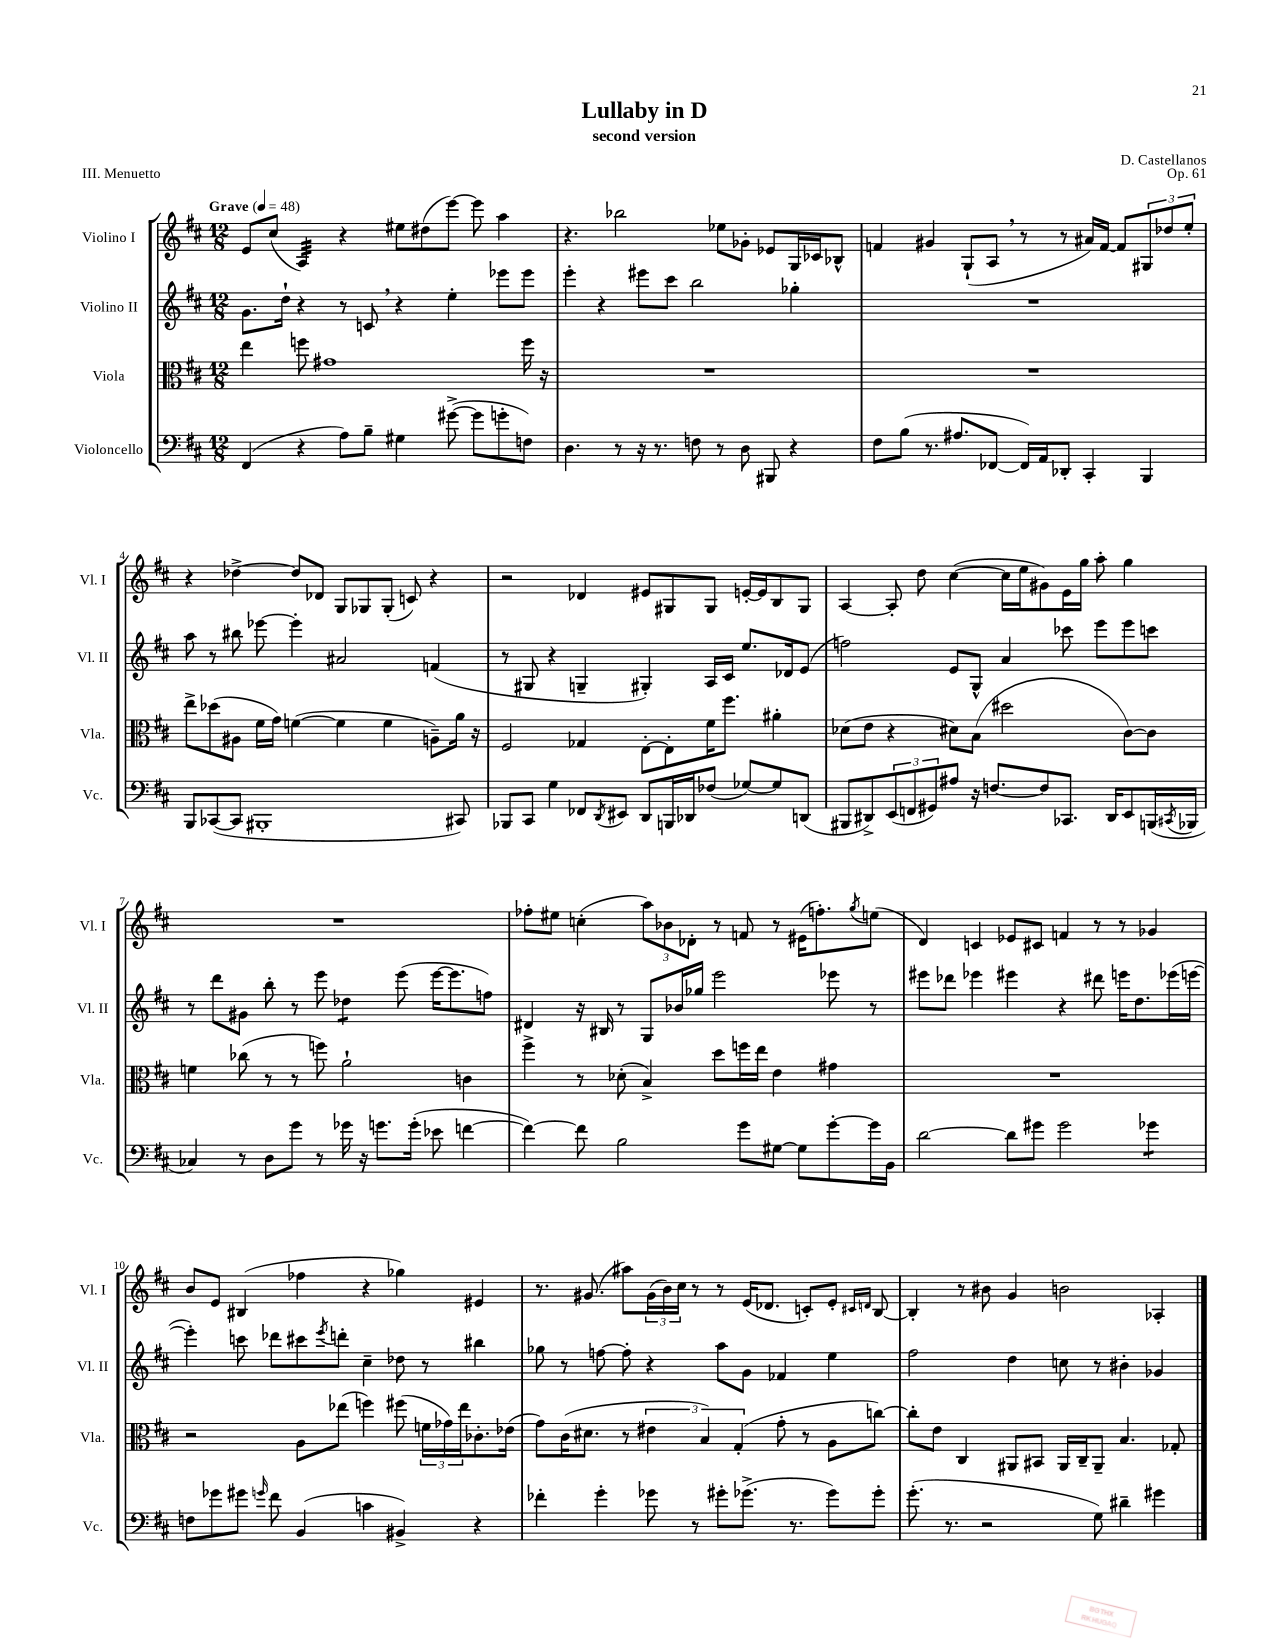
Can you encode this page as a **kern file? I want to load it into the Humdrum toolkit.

**kern	**kern	**kern	**kern
*staff4	*staff3	*staff2	*staff1
*clefF4	*clefC3	*clefG2	*clefG2
*k[f#c#]	*k[f#c#]	*k[f#c#]	*k[f#c#]
*M12/8	*M12/8	*M12/8	*M12/8
*MM48	*MM48	*MM48	*MM48
(4FF#	4ee	8.g	8e
.	.	.	(8cc#
.	.	16dd`	.
4r	8ff	4r	4A)
.	1g#	.	.
8A)	.	8r	4r
8B~	.	8c	.
4G#	.	4r	8ee#
.	.	.	(8dd#
([8g#^	.	4ee'	[8eee)
8g#]	.	.	8eee]
8g'	.	8eee-	4aa
8F)	16ff	8eee-	.
.	16r	.	.
=	=	=	=
4.D	1.r	4eee'	4.r
.	.	4r	.
8r	.	.	2bb-
16r	.	8eee#	.
8.r	.	.	.
.	.	8ccc#	.
8F	.	2bb	.
8r	.	.	8ee-
8D	.	.	8g-'
8BBB#	.	.	8e-
4r	.	4gg-'	16G
.	.	.	16c-
.	.	.	8B-^^
=	=	=	=
8F#	1.r	1.r	4f
(8B	.	.	.
8.r	.	.	4g#
8.A#	.	.	.
.	.	.	(8G`
[8FF-	.	.	8A
16FF-])	.	.	8r
16AA	.	.	.
8DD-'	.	.	8r
4CC#'	.	.	16a#)
.	.	.	[16f
.	.	.	8f]
4BBB	.	.	12G#
.	.	.	12dd-
.	.	.	12ee'
=	=	=	=
8BBB	8ee^	8aa	4r
([8CC-	(8dd-	8r	.
8CC-]	8A#	8bb#	[4dd-^
1BBB#'	16f#	[8eee-	.
.	16g)	.	.
.	([4f	4eee-']	8dd-]
.	.	.	8d-
.	4f]	2a#	8G
.	.	.	8G-
.	4f	.	(8G-'
.	.	.	8c)
.	8A~)	(4f	4r
8CC#)	16a	.	.
.	16r	.	.
=	=	=	=
8BBB-	2F#	8r	2r
8CC#	.	8G#	.
4G	.	4r	.
8FF-	4G-	4G~	4d-
8qDD	.	.	.
8EE#	.	.	.
8DD	[8E'	4G#')	8e#
16BBB	8E']	.	8G#
16DD-	.	.	.
(8F-	16f#	16A	8G#
.	8.ff#	16c#	.
[8G-)	.	8.ee	[16e'
.	.	.	16e]
8G-]	4a#'	.	8B
.	.	16d-	.
(8DD	.	(8e	8G#
=	=	=	=
8BBB#	(8d-	2ff)	[4A
8DD#^)	8e	.	.
(12EE	4r	.	8A']
12FF	.	.	.
.	.	.	8dd
12GG#)	.	.	.
8A#	8d#)	8e	([4cc#
16r	(8B	8G^^	.
[8.F	.	.	.
.	2dd#	4a	16cc#]
.	.	.	16ee
8F]	.	.	8g#)
8.CC-	.	8ccc-	16e
.	.	.	16gg
.	.	8eee	8aa'
16DD#	.	.	.
8EE	[8c#)	8eee	4gg
(16BBB	8c#]	8ccc	.
8qCC#	.	.	.
16BBB-	.	.	.
=	=	=	=
4C-)	4f	8r	1.r
.	.	8ddd	.
8r	(8cc-	8g#	.
8D	8r	8bb'	.
8g	8r	8r	.
8r	8ff)	8eee	.
16g-	2a`	4dd-	.
16r	.	.	.
8.g	.	.	.
.	.	(8eee	.
(16g'	.	.	.
8e-	.	[16eee	.
.	.	8.eee]	.
[4f	4c	.	.
.	.	8ff)	.
=	=	=	=
4f_)	4ff#^	4d#	8ff-'
.	.	.	8ee#
8f]	8r	16r	(4cc'
.	.	16B#	.
2B	(8d-'	8r	.
.	4B^)	8G	12aa)
.	.	.	12b-
.	.	16b-	.
.	.	.	12d-'
.	.	16gg-	.
.	8dd	2eee	8r
8g	16ff	.	8f
.	16ee	.	.
[8G#	4e	.	8r
8G#]	.	.	(16e#
.	.	.	8.ff')
[8g'	4g#	8eee-	.
.	.	.	8qgg
16g]	.	8r	(8ee
16BB	.	.	.
=	=	=	=
[2d	1.r	8eee#	4d)
.	.	8ddd-	.
.	.	4eee-	4c
8d]	.	4eee#	8e-
8g#	.	.	8c#
2g#	.	4r	4f
.	.	8ddd#	8r
.	.	16eee	8r
.	.	8.dd	.
4g-	.	.	4g-
.	.	(16eee-	.
.	.	[16eee	.
=	=	=	=
8F	2r	4eee'])	8b
8g-	.	.	8e
8g#	.	8ccc	(4B#
16qqg	.	.	.
8f#	.	8ddd-	.
(4BB	8A	8ccc#	4ff-
.	.	8qeee	.
.	(8ee-	8ddd'	.
4c	4ff)	4cc#~	4r
4BB#^)	(8ff#	8dd-	4gg-)
.	24f	8r	.
.	24g-)	.	.
.	24ee-	.	.
4r	8.c-'	4bb#	4e#
.	(16e-	.	.
=	=	=	=
4f-'	8g)	8gg-	8.r
.	(16c#	8r	.
.	8.d#	.	(8.g#
4g'	.	[8ff	.
.	8r	8ff']	8aa#)
8g-	6e#	4r	(24g#
.	.	.	24b)
.	.	.	24cc#
8r	.	.	8r
.	6B)	.	.
8g#'	.	8aa	8r
.	(6G'	.	.
(8.g-^	.	8g	(16e
.	.	.	8.d-
.	8g'	4f-	.
8.r	.	.	.
.	8r	.	8c')
8g-)	8A	4ee	8e'
.	.	.	16qqc#
.	.	.	16qqd
8g-'	[8cc)	.	[8B
=	=	=	=
(8.g'	8cc']	2ff#	4B']
.	8e	.	.
8.r	.	.	.
.	4C#	.	8r
2r	.	.	8b#
.	8AA#	4dd	4g
.	8BB#	.	.
.	16AA#	8cc	2b
.	16C#~	.	.
8G)	8AA#~	8r	.
4d#~	4.B	4b#'	.
4g#	.	4g-	4A-'
.	8G-'	.	.
==	==	==	==
*-	*-	*-	*-
